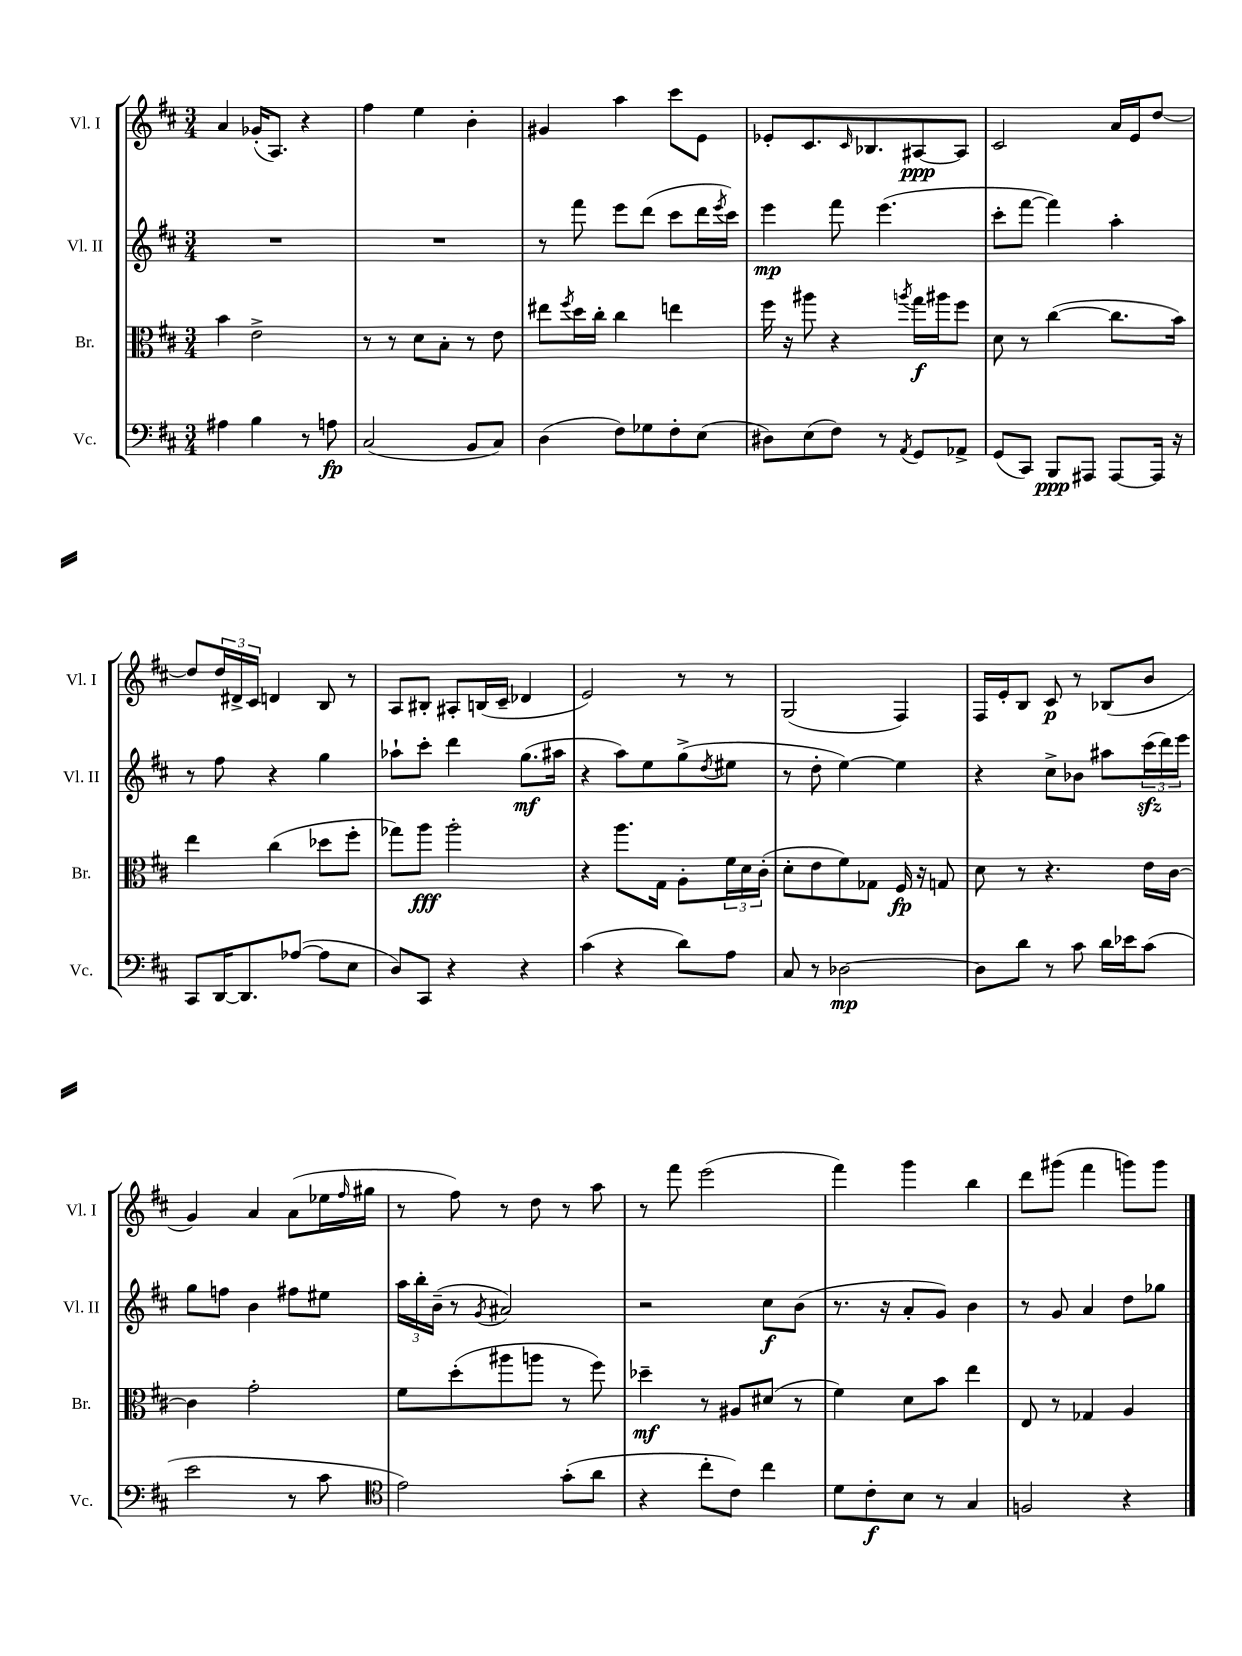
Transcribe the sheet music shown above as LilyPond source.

<<
\new StaffGroup <<
\new Staff = "s0" \with { instrumentName = "Vl. I" shortInstrumentName = "Vl. I" } {
    \clef treble \key d \major \numericTimeSignature \time 3/4
    a'4 ges'16-.( a8.) r4 |
    fis''4 e''4 b'4-. |
    gis'4 a''4 cis'''8 e'8 |
    ees'8-. cis'8. \grace { cis'16 } bes8. ais8~\ppp ais8 |
    cis'2 a'16 e'16 d''8~ |
    d''8 \tuplet 3/2 { d''16 dis'16-> cis'16 } d'4 b8 r8 |
    a8 bis8-. ais8-. b16( cis'16-- des'4 |
    e'2) r8 r8 |
    g2( fis4) |
    fis16 e'16-. b8 cis'8\p r8 bes8( b'8 |
    g'4) a'4 a'8( ees''16 \grace { fis''16 } gis''16 |
    r8 fis''8) r8 d''8 r8 a''8 |
    r8 fis'''8 e'''2( |
    fis'''4) g'''4 b''4 |
    d'''8 gis'''8( fis'''4 g'''8) g'''8 \bar "|." |
}
\new Staff = "s1" \with { instrumentName = "Vl. II" shortInstrumentName = "Vl. II" } {
    \clef treble \key d \major \numericTimeSignature \time 3/4
    R2. |
    R2. |
    r8 fis'''8 e'''8 d'''8( cis'''8 d'''16 \acciaccatura { e'''8 } cis'''16) |
    e'''4\mp fis'''8 e'''4.( |
    cis'''8-. fis'''8~ fis'''4) a''4-. |
    r8 fis''8 r4 g''4 |
    aes''8-! cis'''8-. d'''4 g''8.\mf( ais''16 |
    r4 a''8) e''8 g''8->( \acciaccatura { d''8 } eis''8 |
    r8 d''8-. e''4~) e''4 |
    r4 cis''8-> bes'8 ais''8 \tuplet 3/2 { cis'''16\sfz( d'''16) e'''16 } |
    g''8 f''8 b'4 fis''8 eis''8 |
    \tuplet 3/2 { a''16 b''16-. b'16--( } r8 \acciaccatura { g'8 } ais'2) |
    r2 cis''8\f b'8( |
    r8. r16 a'8-. g'8) b'4 |
    r8 g'8 a'4 d''8 ges''8 \bar "|." |
}
\new Staff = "s2" \with { instrumentName = "Br." shortInstrumentName = "Br." } {
    \clef alto \key d \major \numericTimeSignature \time 3/4
    b'4 e'2-> |
    r8 r8 d'8 b8-. r8 e'8 |
    eis''8 \acciaccatura { fis''8 } d''16 cis''16-. cis''4 e''4 |
    fis''16 r16 ais''8 r4 \acciaccatura { a''8 } g''16\f ais''16 fis''8 |
    d'8 r8 cis''4~( cis''8. b'16) |
    e''4 cis''4( des''8 fis''8-. |
    ges''8) a''8\fff a''2-. |
    r4 a''8. g16 a8-. \tuplet 3/2 { fis'16 d'16 cis'16-.( } |
    d'8-. e'8 fis'8) ges8 fis16\fp r16 g8 |
    d'8 r8 r4. e'16 cis'16~ |
    cis'4 g'2-. |
    fis'8 d''8-.( ais''8 a''8 r8 fis''8) |
    des''4--\mf r8 ais8 dis'8( r8 |
    fis'4) d'8 b'8 e''4 |
    e8 r8 ges4 a4 \bar "|." |
}
\new Staff = "s3" \with { instrumentName = "Vc." shortInstrumentName = "Vc." } {
    \clef bass \key d \major \numericTimeSignature \time 3/4
    ais4 b4 r8 a8\fp |
    cis2( b,8 cis8) |
    d4( fis8) ges8 fis8-. e8( |
    dis8) e8( fis8) r8 \acciaccatura { a,8 } g,8 aes,8-> |
    g,8( cis,8) b,,8\ppp ais,,8 ais,,8~ ais,,16 r16 |
    cis,8 d,16~ d,8. aes8~( aes8 e8 |
    d8) cis,8 r4 r4 |
    cis'4( r4 d'8) a8 |
    cis8 r8 des2~\mp |
    des8 d'8 r8 cis'8 d'16 ees'16 cis'8( |
    e'2 r8 cis'8 |
    \clef tenor e'2) g'8-.( a'8 |
    r4 cis''8-. cis'8) cis''4 |
    d'8 cis'8-.\f b8 r8 g4 |
    f2 r4 \bar "|." |
}
>>
>>
\layout { \context { \Score \remove "Bar_number_engraver" } }
